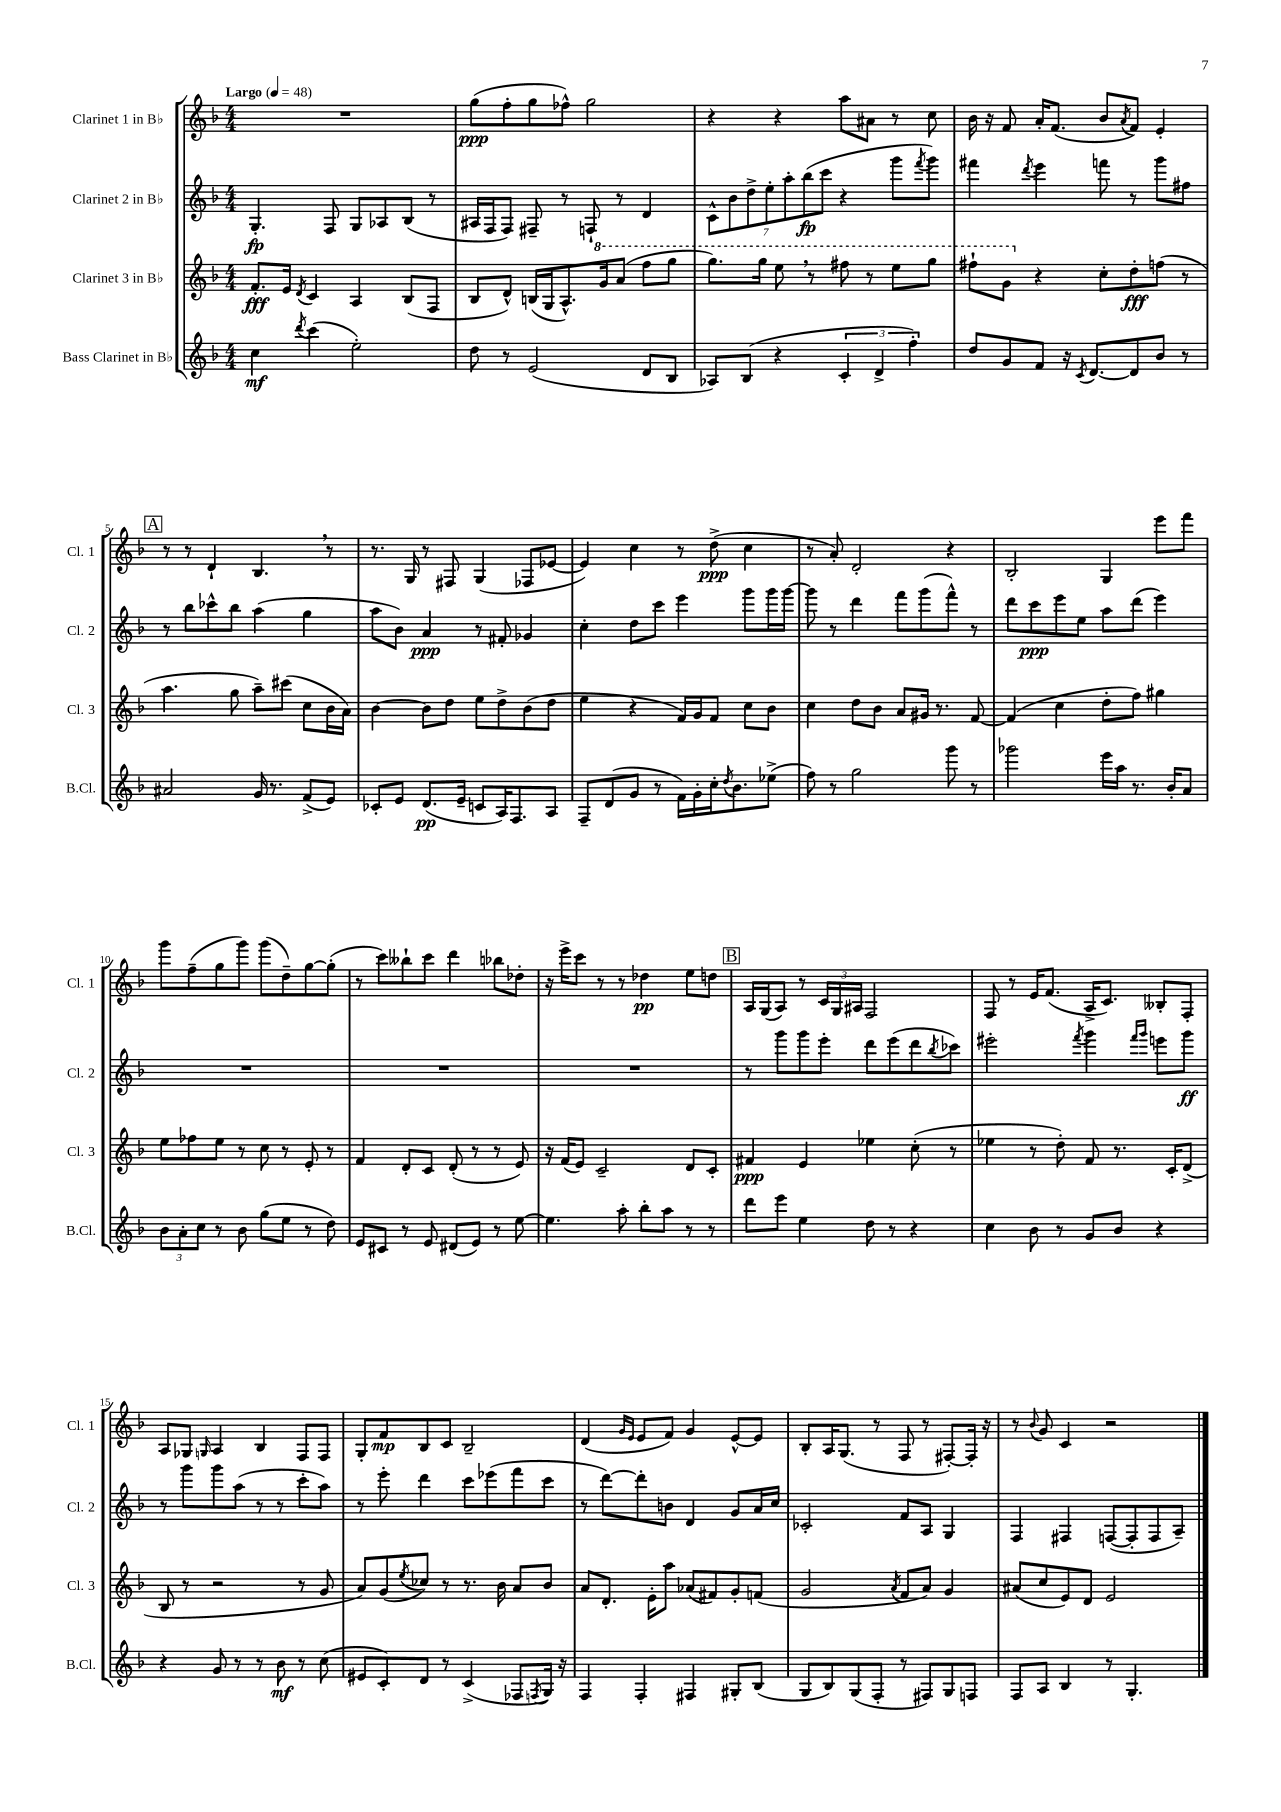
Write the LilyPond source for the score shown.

<<
\new StaffGroup <<
\new Staff = "s0" \with { instrumentName = "Clarinet 1 in Bb" shortInstrumentName = "Cl. 1" } {
    \clef treble \key f \major \numericTimeSignature \time 4/4 \tempo "Largo" 4 = 48
    R1 |
    g''8\ppp( f''8-. g''8 fes''8-^) g''2 |
    r4 r4 a''8 ais'8 r8 c''8 |
    bes'16 r16 f'8 a'16-. f'8.( bes'8 \acciaccatura { a'8 } f'8) e'4-. |
    \mark \markup { \box "A" } r8 r8 d'4-! bes4. \breathe r8 |
    r8. g16 r8 fis8 g4( fes8 ees'8~ |
    ees'4) c''4 r8 d''8->\ppp( c''4 |
    r8 a'8-.) d'2-. r4 |
    bes2-. g4 e'''8 f'''8 |
    g'''8 f''8--( g''8 g'''8) g'''8( d''8--) g''8~ g''8-.( |
    r8 c'''8) beses''8-! c'''8 d'''4 bes''8 des''8-. |
    r16 e'''16-> c'''8 r8 r8 des''4\pp e''8 d''8 |
    \mark \markup { \box "B" } a16 g16( a8) r8 \tuplet 3/2 { c'16 g16 ais16 } f2 |
    f8 r8 e'16 f'8.( a16-> c'8.) beses8-. f8-. |
    a8 ges8 \grace { g16 } a4 bes4 f8 f8 |
    g8-. f'8\mp bes8 c'8 bes2-- |
    d'4( \grace { g'16 e'16 } e'8 f'8) g'4 e'8~-^ e'8 |
    bes8-. a16 g8.( r8 f8 r8 fis8~-.) fis16-. r16 |
    r8 \appoggiatura { bes'8 } g'8 c'4 r2 \bar "|." |
}
\new Staff = "s1" \with { instrumentName = "Clarinet 2 in Bb" shortInstrumentName = "Cl. 2" } {
    \clef treble \key f \major \numericTimeSignature \time 4/4
    g4.-.\fp f8 g8 aes8 bes8( r8 |
    ais16 f16 f8) fis8-- r8 f8-! r8 d'4 |
    \tuplet 7/4 { c'8-^ bes'8 d''8-> e''8-. a''8-. bes''8\fp( c'''8 } r4 g'''8 \acciaccatura { f'''8 } g'''8) |
    fis'''4 \acciaccatura { d'''8 } e'''4 f'''8 r8 g'''8 fis''8 |
    \mark \markup { \box "A" } r8 bes''8 ces'''8-^ bes''8 a''4( g''4 |
    a''8 bes'8) a'4\ppp r8 fis'8-. ges'4 |
    c''4-. d''8 c'''8 e'''4 g'''8 g'''16 g'''16~ |
    g'''8 r8 d'''4 f'''8 g'''8( f'''8-^) r8 |
    d'''8 c'''8\ppp e'''8 e''8 a''8 d'''8( e'''4) |
    R1 |
    R1 |
    R1 |
    \mark \markup { \box "B" } r8 g'''8 g'''8 e'''8-. d'''8 e'''8( d'''8 \acciaccatura { bes''8 } ces'''8) |
    eis'''2-. \acciaccatura { f'''8 } g'''4 \grace { f'''16 g'''16 } e'''8 g'''8\ff |
    r8 g'''8 g'''8 a''8( r8 r8 c'''8-. a''8) |
    r8 e'''8-. d'''4 c'''8 ees'''8( f'''8 c'''8 |
    r8 d'''8~) d'''8-. b'8 d'4 g'8 a'16 c''16 |
    ces'2-. f'8 a8 g4 |
    f4 fis4 f8~( f8-. f8 a8--) \bar "|." |
}
\new Staff = "s2" \with { instrumentName = "Clarinet 3 in Bb" shortInstrumentName = "Cl. 3" } {
    \clef treble \key f \major \numericTimeSignature \time 4/4
    f'8.-.\fff e'16 \acciaccatura { d'8 } c'4 a4 bes8( f8 |
    bes8 d'8-^) b16( g16 a8.-^) \ottava #1 g''16 a''8( f'''8 g'''8 |
    g'''8.) g'''16 e'''8 \breathe r8 fis'''8 r8 e'''8 g'''8 |
    fis'''8-! g''8 \ottava #0 r4 c''8-. d''8-.\fff f''!8( r8 |
    \mark \markup { \box "A" } a''4. g''8 a''8--) cis'''8( c''8 bes'16 a'16) |
    bes'4~ bes'8 d''8 e''8 d''8-> bes'8( d''8 |
    e''4 r4 f'16) g'16 f'8 c''8 bes'8 |
    c''4 d''8 bes'8 a'8 gis'16 r8. f'8~ |
    f'4( c''4 d''8-. f''8) gis''4 |
    e''8 fes''8 e''8 r8 c''8 r8 e'8-. r8 |
    f'4 d'8-. c'8 d'8-.( r8 r8 e'8) |
    r16 f'16( e'8) c'2-- d'8 c'8-. |
    \mark \markup { \box "B" } fis'4\ppp e'4 ees''4 c''8-.( r8 |
    ees''4 r8 d''8-.) f'8 r8. c'16-. d'8->( |
    bes8 r8 r2 r8 g'8 |
    a'8) g'8( \acciaccatura { e''8 } ces''8) r8 r8. bes'16 a'8 bes'8 |
    a'8 d'8.-. e'16-. a''8 aes'8( fis'8) g'8-. f'8( |
    g'2 \acciaccatura { a'8 } f'8 a'8) g'4 |
    ais'8( c''8 e'8) d'8 e'2 \bar "|." |
}
\new Staff = "s3" \with { instrumentName = "Bass Clarinet in Bb" shortInstrumentName = "B.Cl." } {
    \clef treble \key f \major \numericTimeSignature \time 4/4
    c''4\mf \acciaccatura { d'''8 } c'''4( e''2-.) |
    d''8 r8 e'2( d'8 bes8 |
    aes8) bes8( r4 \tuplet 3/2 { c'4-. d'4-> f''4-.) } |
    d''8 g'8 f'8 r16 \acciaccatura { c'8 } d'8.~ d'8 bes'8 r8 |
    \mark \markup { \box "A" } ais'2 g'16 r8. f'8->( e'8) |
    ces'8-. e'8 d'8.\pp( e'16-- c'8 a16) f8. a8 |
    f8-- d'8( g'8 r8 f'16) g'16-. c''16-. \acciaccatura { d''8 } bes'8. ees''8->( |
    f''8) r8 g''2 g'''8 r8 |
    ges'''2 e'''16 a''16 r8. bes'16-. a'8 |
    \tuplet 3/2 { bes'8 a'8-. c''8 } r8 bes'8 g''8( e''8 r8 d''8) |
    e'8 cis'8 r8 e'8 dis'8( e'8) r8 e''8~ |
    e''4. a''8-. bes''8-. a''8 r8 r8 |
    \mark \markup { \box "B" } d'''8 e'''8 e''4 d''8 r8 r4 |
    c''4 bes'8 r8 g'8 bes'8 r4 |
    r4 g'8 r8 r8 bes'8\mf r8 c''8( |
    eis'8 c'8-.) d'8 r8 c'4->( fes8 \acciaccatura { f8 } g16) r16 |
    f4 f4-. fis4 gis8-. bes8( |
    g8 bes8) g8( f8-. r8 fis8) g8 f8 |
    f8 a8 bes4 r8 g4.-. \bar "|." |
}
>>
>>
